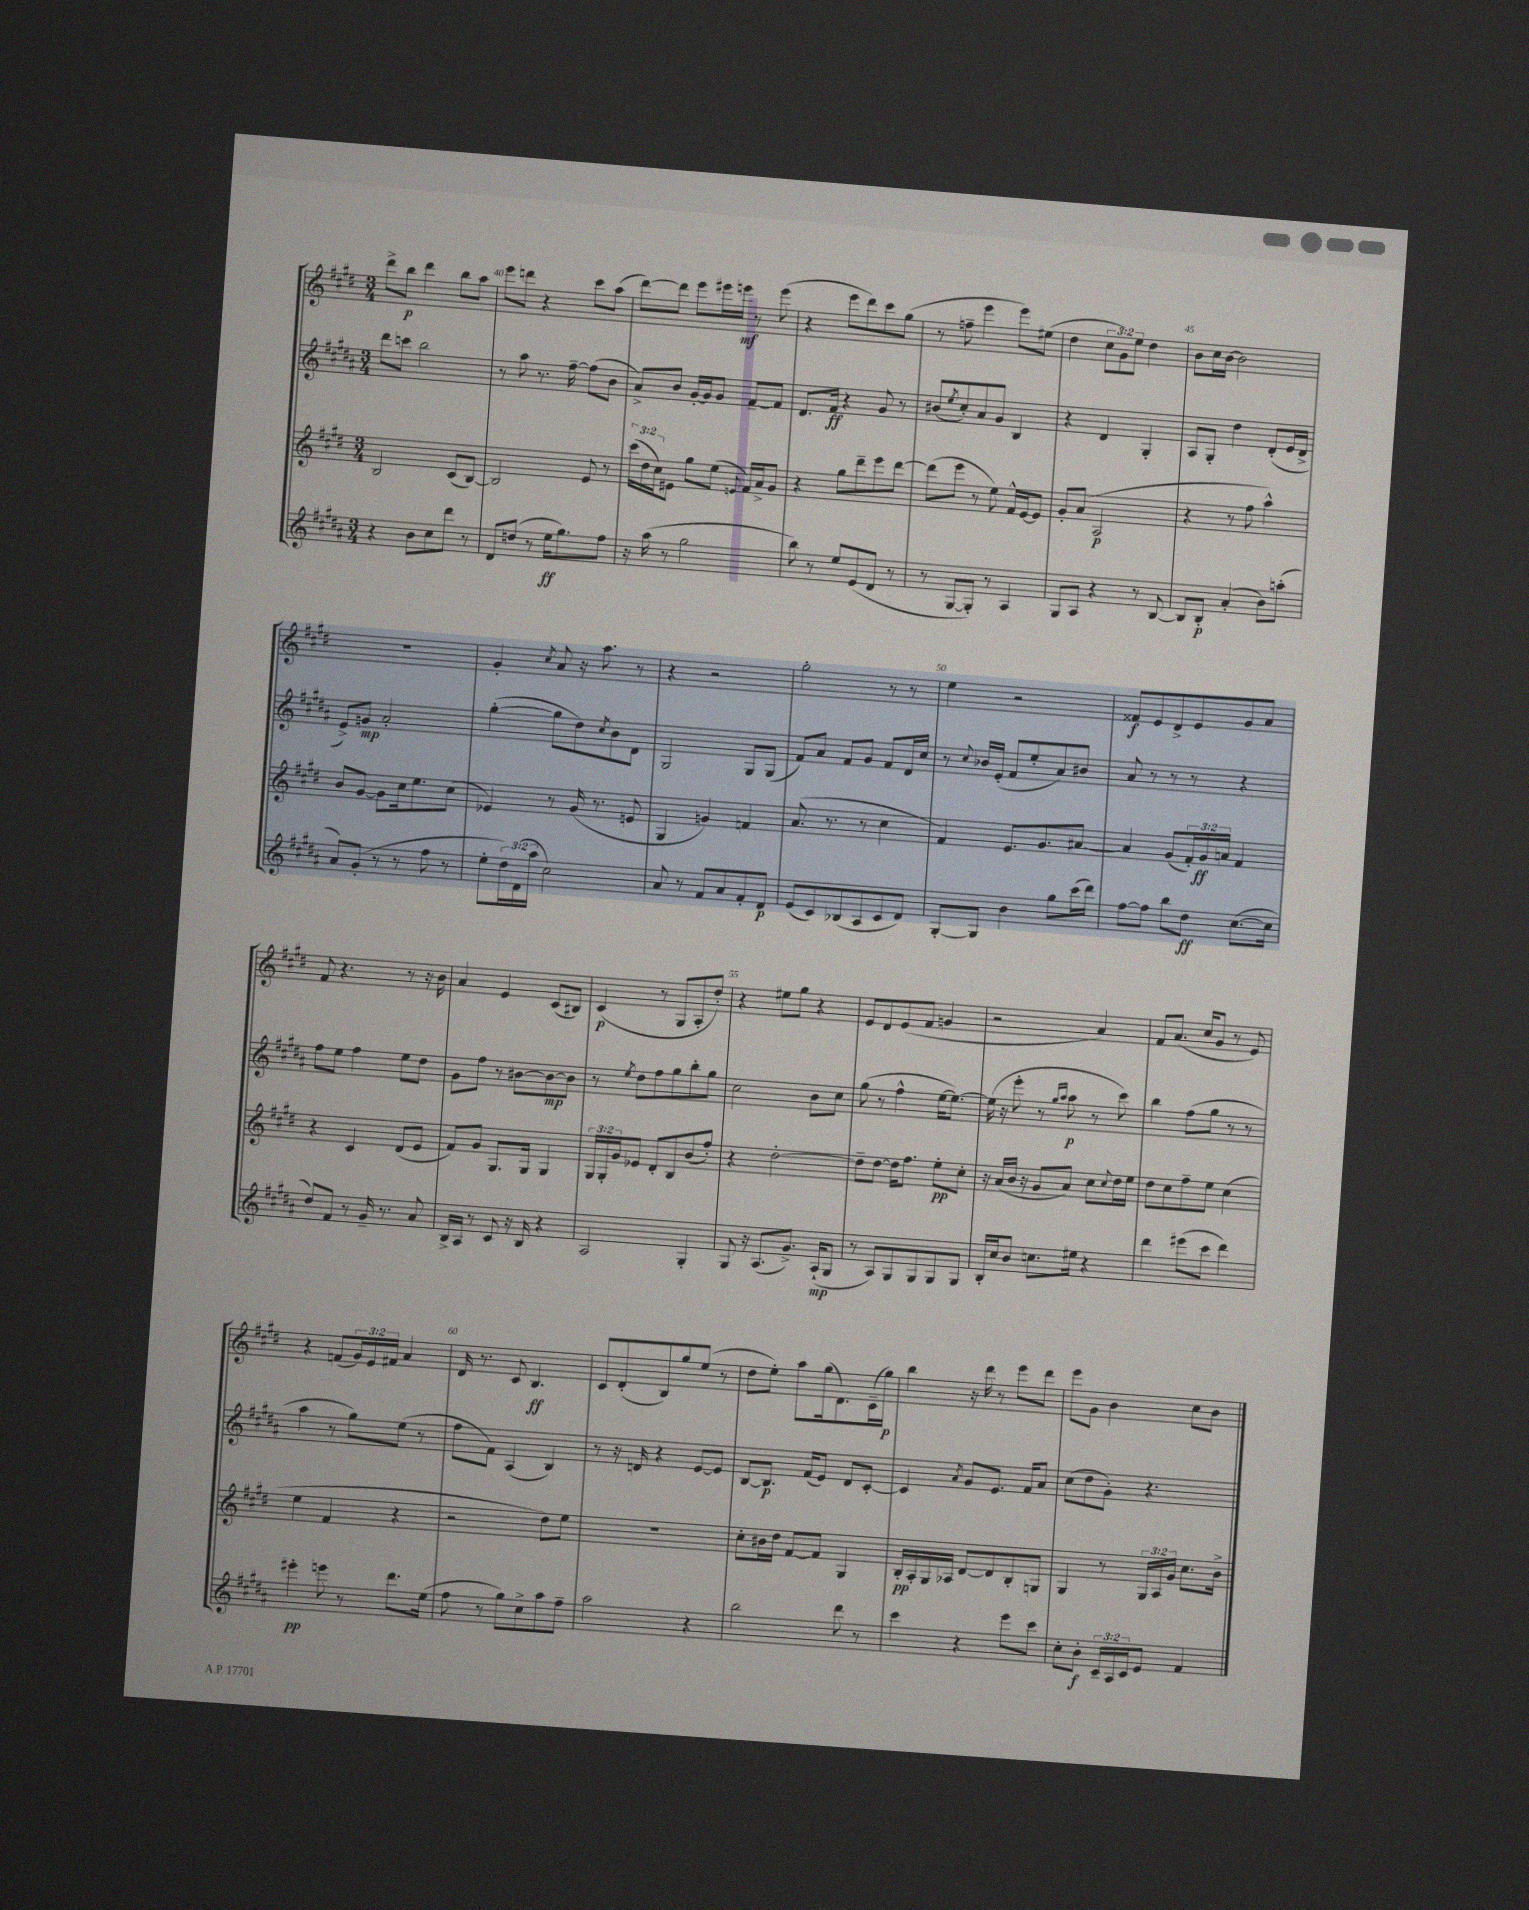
<<
\new StaffGroup <<
\new Staff = "s0" {
    \clef treble \key e \major \numericTimeSignature \time 3/4 \override Staff.TupletNumber.text = #tuplet-number::calc-fraction-text
    dis'''8-> b''8\p dis'''4 b''8 a''8 |
    e'''8 d'''8 r4 cis'''8 a''8( |
    dis'''8~) dis'''8 e'''8 eis'''16 e'''16\mf r8 e'''8( |
    r4 e'''8 dis'''8) cis'''8 gis''8( |
    r8 f''8-- e'''4 e'''8) eis''8( |
    dis''4 \tuplet 3/2 { cis''8 gis'8) e''8 } dis''4 |
    b'8 cis''16 b'16~ b'2 |
    R2. |
    gis'4-. \acciaccatura { cis''8 } a'8 r16 a''8. r8 |
    r4 r2 |
    gis''2-. r8 r8 |
    e''4 r2 |
    fisis'8\f e'8 dis'8-> e'8 gis'8 a'8 |
    fis'8 r4. r8 r16 b'16 |
    a'4 e'4 cis'8( bis8) |
    cis'4\p( r8 gis8 a8-. dis''8-.) |
    r4 eis''8 gis''8 r4 |
    e'8 dis'8 e'8( fis'8 g'4 |
    r2 a'4) |
    fis'8 a'8.( cis''16 gis'8 r8 e'8) |
    r4 f'8( \tuplet 3/2 { gis'16) e'16 fis'16 } a'4 |
    dis'16 r8. cis'8 b4.\ff |
    cis'8 dis'8-.( b8) gis''8 e''8( r8 |
    dis''8 e''8-.) a''8 gis''16( dis'8.) cis'16--( gis''16\p) |
    b''4 r16 dis'''16 r8 e'''8 dis'''8 |
    e'''8 gis'8 b'4 cis''8 b'8 \bar "|." |
}
\new Staff = "s1" {
    \clef treble \key b \major \numericTimeSignature \time 3/4
    dis'''8 c'''8 b''2 |
    r8 ais''8 r8. fis''16~-- fis''8( b'8 |
    ais'8->) b'8 gis'16~-. gis'16 gis'8 fis'8~-- fis'8 |
    dis'8. fis'16\ff r4 gis'8 r8 |
    bis'8( \acciaccatura { e''8 } cis''8-.) ais'8 gis'8 b4 |
    r4 dis'4 gis4-. |
    ais8 gis8-. dis''4 dis'8-.( e'16 dis'16-> |
    e'8->) g'8\mp ais'2-. |
    gis''4~-.( gis''8 dis''8) \acciaccatura { cis''8 } b'8 dis'8 |
    gis2 gis8 gis8( |
    fis'8) ais'8 fis'8 gis'8 fis'8 dis'16 cis''16 |
    r8 \appoggiatura { cis''8 } bes'16 e'16-.( fis'8 e''8-. ais'8) bis'8 |
    ais'8 r8 r8 r8 r4 |
    fis''8 e''8 fis''4 e''8 dis''8 |
    gis'8 fis''8 r8 bis'8~ bis'8~\mp bis'8 |
    r8 \acciaccatura { e''8 } dis''8 fis''8 gis''8 b''8-. gis''8 |
    cis''2 b'8 cis''8 |
    gis''8( r8 fis''4-^ e''16~ e''8.~) |
    e''16( r16 e'''8-. r8 \grace { gis''16 ais''16 } ais''8\p r8 cis'''8) |
    b''4 fis''8( gis''8 r8 r8 |
    ais''4 r8 gis''8) e''8( r8 |
    fis''8 fis'8) ais4( b4) |
    r8 r16 d'16 r4 e'8~ e'8 |
    b8~ b8.\p fis'16( e'8) dis'8 cis'8~-. |
    cis'4 \acciaccatura { ais'8 } gis'8 e'8. fis'16 ais'8 |
    cis''8( dis''8 gis'8-.) r4. \bar "|." |
}
\new Staff = "s2" {
    \clef treble \key e \major \numericTimeSignature \time 3/4 \override Staff.TupletNumber.text = #tuplet-number::calc-fraction-text
    b2 cis'8( b8~) |
    b2 e'8 r8 |
    \tuplet 3/2 { cis'''16( dis''16 cis''16) } eis'8 gis''8 e''8( \appoggiatura { e'8 } fis'16) a'16-> gis'8 |
    r4 gis''8 dis'''8-- e'''8 dis'''8~ |
    dis'''8( e'''8 r8 e''8) fis'16-^ e'16~ e'8 |
    gis'8-. a'8( a2\p |
    r4 r8 fis''8 a''4-^) |
    b'8 gis'8~ gis'8 cis''16 e''8. cis''8( |
    ees'4) r8 gis'16( r8. e'8 |
    gis4 g'4) f'4 |
    a'8.( r8. r8 cis''4 |
    fis'4) e'8. gis'8. ais'8~ |
    ais'4 gis'8( \tuplet 3/2 { fis'16-.) gis'16\ff a'16 } fis'4 |
    r4 cis'4 dis'8( e'8 |
    fis'8) gis'8 gis8. gis16 gis4 |
    \tuplet 3/2 { gis16 gis16-. gis'16 } ees'8 dis'8-. b8 b'8( fis''8-.) |
    r4 dis''2~-. |
    dis''8-- dis''8~ dis''16 fis''8. e''8-.\pp cis''8-. |
    r16 a'16( b'16 r16 gis'8 a'8) cis''8 \appoggiatura { cis''8 } dis''16 e''16 |
    dis''8 cis''8 fis''8-- e''8 cis''4( |
    e''4 fis'4 r4 |
    r2 dis''8) e''8 |
    R2. |
    cis''8-. bis'16 dis''16 fis'8~ fis'8 gis4 |
    b16-.\pp a16-. gis16 aes16 dis'8~ dis'8 b8-. g8 |
    gis4 r8 \tuplet 3/2 { gis16 a16 gis'16 } cis''8. b'16-> \bar "|." |
}
\new Staff = "s3" {
    \clef treble \key b \major \numericTimeSignature \time 3/4 \override Staff.TupletNumber.text = #tuplet-number::calc-fraction-text
    r4 b'8 cis''8 dis'''8 r8 |
    dis'8 d''8( r8 e''16\ff gis''8.) fis''8 |
    r16 ais''16( r8 gis''2 |
    b''8) r8 e''8 e'8( dis'8 r8 |
    r8 gis8~ gis8-.) r8 ais4 |
    gis8 ais8 r4 r8 b8~ |
    b8 b8-.\p ais'4-.( b'8) a''8-.( |
    ais'8) gis'8-.( r8 r8 fis''8 r8 |
    e''8-. \tuplet 3/2 { dis''16) dis'16( ais''16 } cis''2) |
    ais'8 r8 fis'8 ais'8 fis'8-. dis'8\p |
    e'8( cis'8) bes8( ais8 cis'8 dis'8) |
    gis8~-. gis8 b'4 gis''8 cis'''16( dis'''16) |
    fis''8~ fis''8 b''8 dis''8\ff cis''8.~( cis''16 |
    dis''8) fis'8 r8 gis'16-- r8. ais'8 |
    b16-> ais16 r8 cis'8 r16 b16 r4 |
    ais2 gis4-. |
    gis8 r16 ais8.( gis'8.->) ais16-!\mp( gis8 |
    r8 ais8) gis8 gis8 gis8 gis8 |
    b16-. cis''16 b'8 c''8. eis''16 r4 |
    dis'''4 eis'''8( cis'''8 dis'''4) |
    eis'''4-.\pp e'''8 r8 dis'''8. e''16( |
    fis''8 r8 gis''8) cis''8-> ais''8 fis''8-- |
    ais''2 r4 |
    b''2 dis'''8 r8 |
    cis'''4 r4 e'''8 cis'''8 |
    cis''8-. b'8-.\f \tuplet 3/2 { cis'16-- ais16 cis'16 } e'8 fis'4 \bar "|." |
}
>>
>>
\layout { \context { \Score currentBarNumber = #39 \override BarNumber.break-visibility = ##(#f #t #t) barNumberVisibility = #(every-nth-bar-number-visible 5) } }
